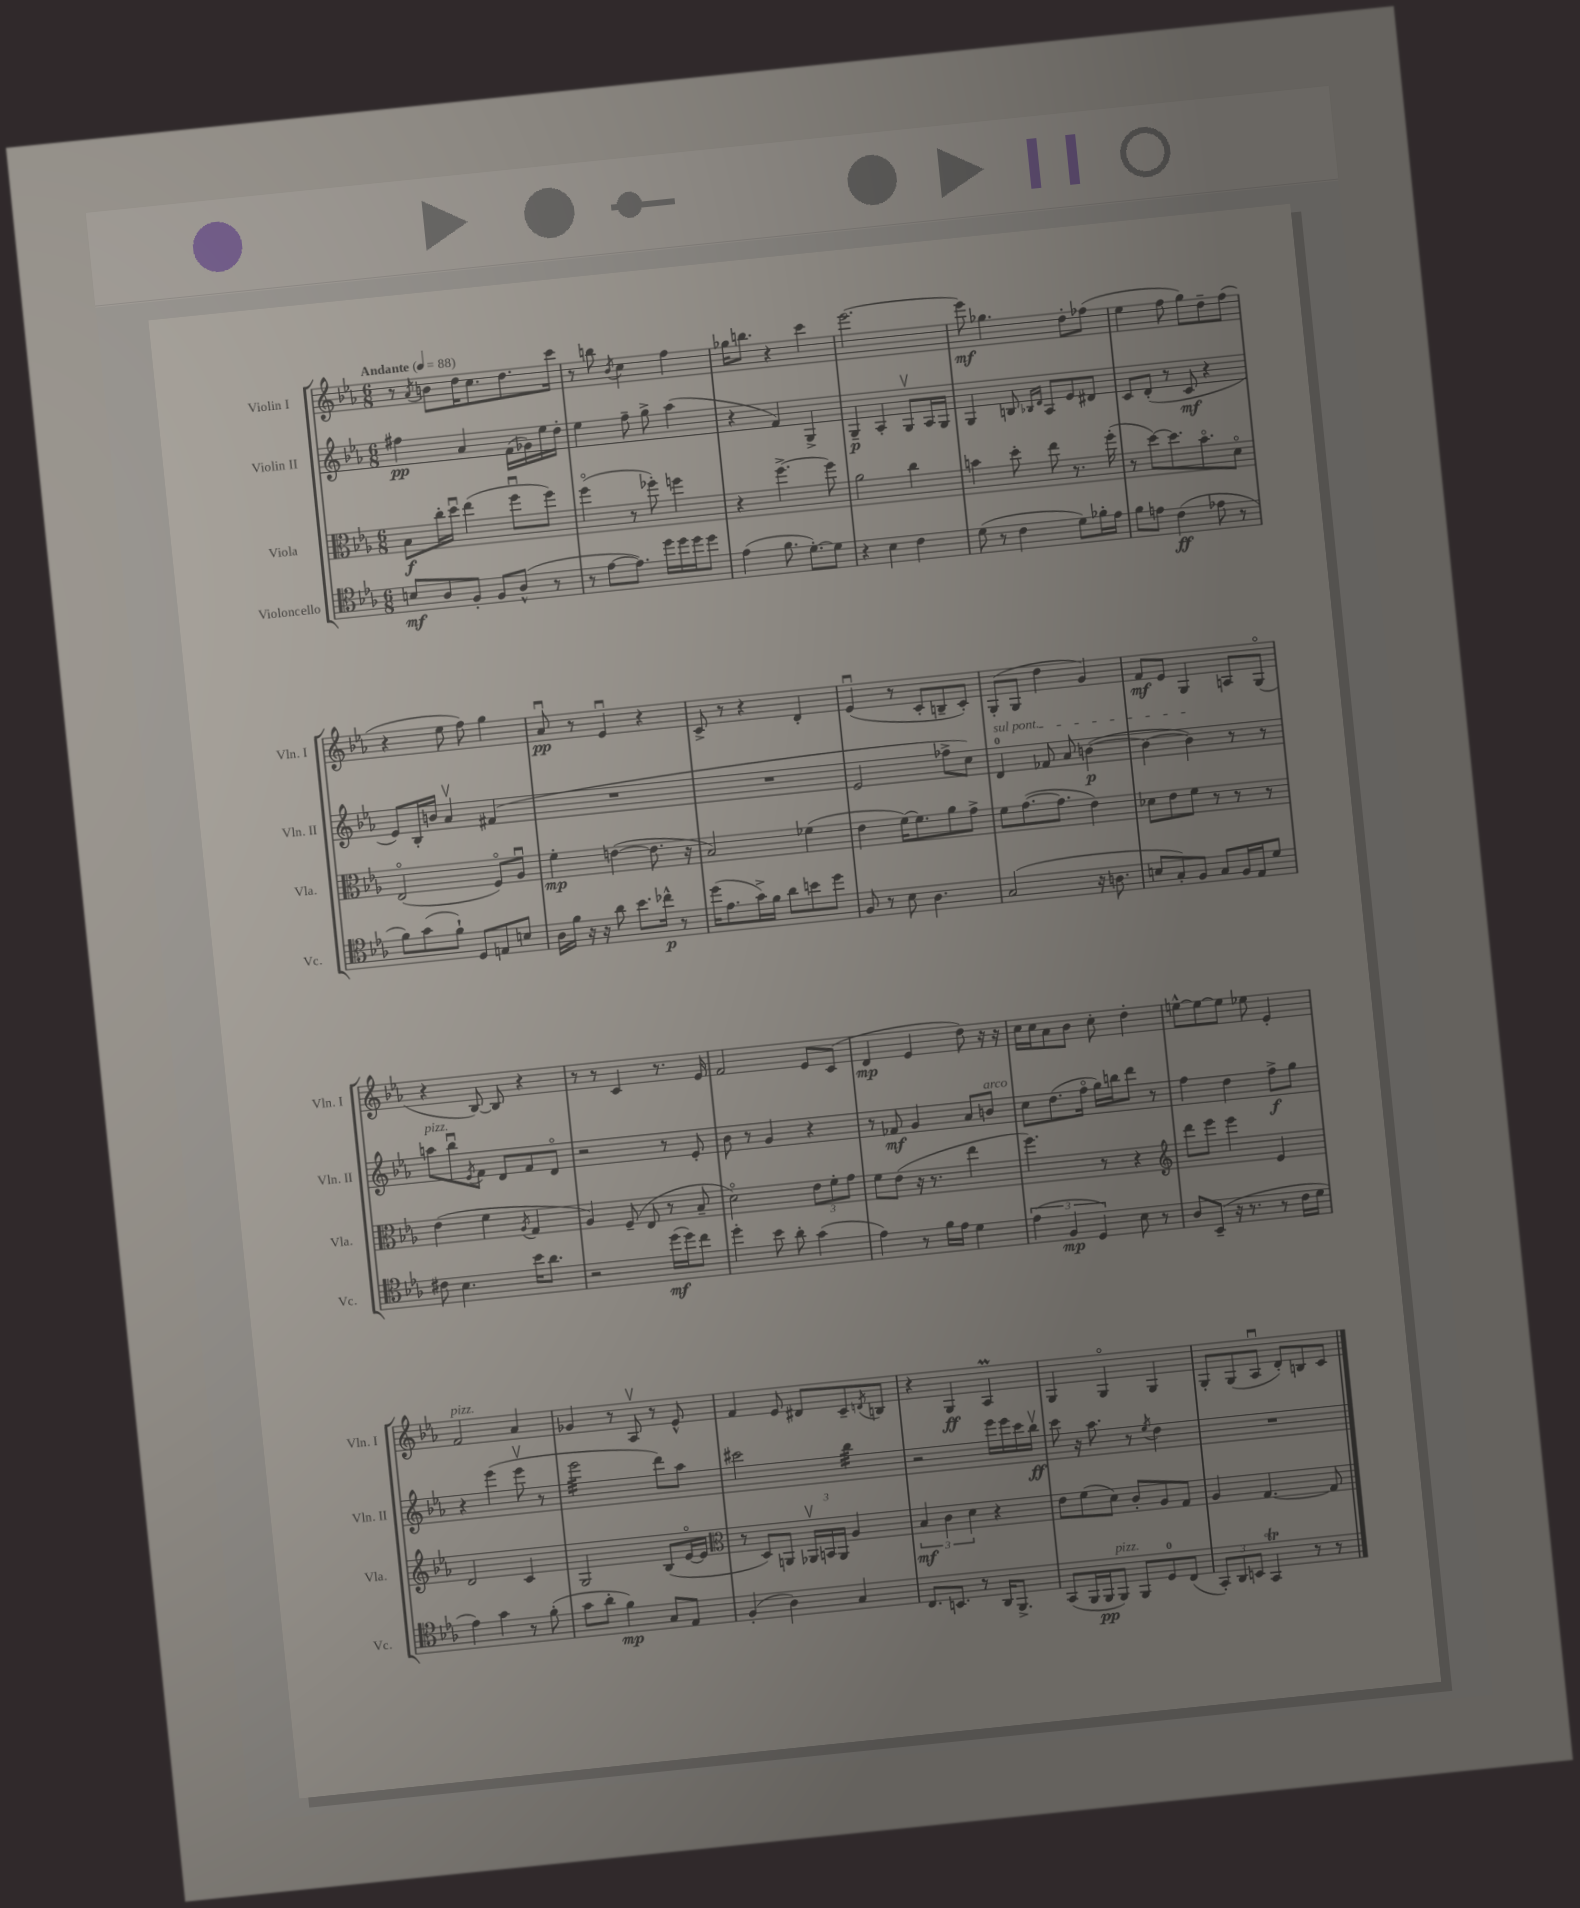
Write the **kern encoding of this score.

**kern	**dynam	**kern	**dynam	**kern	**dynam	**kern	**dynam
*part4	*part4	*part3	*part3	*part2	*part2	*part1	*part1
*staff4	*staff4	*staff3	*staff3	*staff2	*staff2	*staff1	*staff1
*I"Violoncello	*	*I"Viola	*	*I"Violin II	*	*I"Violin I	*
*I'Vc.	*	*I'Vla.	*	*I'Vln. II	*	*I'Vln. I	*
*clefC4	*	*clefC3	*	*clefG2	*	*clefG2	*
*k[b-e-a-]	*	*k[b-e-a-]	*	*k[b-e-a-]	*	*k[b-e-a-]	*
*M6/8	*	*M6/8	*	*M6/8	*	*M6/8	*
*MM88	*	*MM88	*	*MM88	*	*MM88	*
=1	=1	=1	=1	=1	=1	=1	=1
!	!	!	!	!	!	!LO:TX:a:B:t=Andante	!
8Bn/L	mf	8B-\L	f	4ff#X\	pp	8r	.
.	.	.	.	.	.	8qa-/	.
8A-/	.	16cc'\L	.	.	.	8bn\L	.
.	.	16ddu\JJ	.	.	.	.	.
8F'/J	.	(4ee-\	.	4a-/	.	16dd\K	.
.	.	.	.	.	.	8.cc\	.
8F/L	.	.	.	.	.	.	.
(8A-^^/J	.	8ffu\L	.	(16f\LL	.	8.dd\	.
.	.	.	.	16g-X\)	.	.	.
8r	.	8ff\J)	.	16ee-\	.	.	.
.	.	.	.	16dd'\JJ	.	16ccc\Jk	.
=2	=2	=2	=2	=2	=2	=2	=2
8r	.	(4ff\	.	4ee-\	.	8r	.
[8e-\L	.	.	.	.	.	8bbn\	.
.	.	.	.	.	.	8qb-/	.
8.e-\J])	.	8r	.	8ff~\	.	4cc\	.
.	.	8ff-X'\)	.	8gg^\	.	.	.
16dd\LL	.	.	.	.	.	.	.
16dd\	.	4ffn\	.	(4aa-\	.	4ff\	.
16dd\J	.	.	.	.	.	.	.
8dd\J	.	.	.	.	.	.	.
=3	=3	=3	=3	=3	=3	=3	=3
(4e-\	.	4r	.	4r	.	16gg-X\KL	.
.	.	.	.	.	.	8.bbn\J	.
8.f\	.	[4.ff^\	.	4f/)	.	4r	.
[8.d'\L)	.	.	.	.	.	.	.
.	.	.	.	4G^/	.	4ccc\	.
8d\J]	.	8ff\]	.	.	.	.	.
=4	=4	=4	=4	=4	=4	=4	=4
4r	.	2a-\	.	4G~/	p	[2.eee-\	.
4B-\	.	.	.	4A-'/	.	.	.
4c\	.	4cc\	.	8Gv/L	.	.	.
.	.	.	.	16A-/L	.	.	.
.	.	.	.	16G/JJ	.	.	.
=5	=5	=5	=5	=5	=5	=5	=5
(8d\	.	4bn\	.	4G/	.	8eee-\]	mf
8r	.	.	.	.	.	4.gg-X\	.
4c\	.	8dd'\	.	8Bn/	.	.	.
.	.	.	.	16qqB-X/LL	.	.	.
.	.	.	.	16qqd/JJ	.	.	.
.	.	8ee-\	.	8A-/L	.	.	.
8d\L)	.	8.r	.	8e-/	.	8dd'\L	.
16f-X'\L	.	.	.	8d#X/J	.	(8ff-X\J	.
16e-\JJ	.	(16ff'\	.	.	.	.	.
=6	=6	=6	=6	=6	=6	=6	=6
8f\L	.	8r	.	8c/L	.	4ee-\	.
8en\J	.	[8dd\L)	.	(8d'/J	.	.	.
(4c\	ff	8.dd\]	.	8r	.	8ff\	.
.	.	.	.	8c/	mf	8gg\L)	.
.	.	8.b-\	.	.	.	.	.
8e-X\	.	.	.	4r	.	8dd~\	.
8r	.	8d\J	.	.	.	(8ff\J	.
!!LO:LB:g=z
=7	=7	=7	=7	=7	=7	=7	=7
8f\L)	.	(2E-/	.	8e-/L)	.	4r	.
(8g\	.	.	.	16B-'/L	.	.	.
.	.	.	.	16bn/JJ	.	.	.
8f`\J)	.	.	.	4a-v/	.	8ee-\	.
8D/L	.	.	.	.	.	8ff\)	.
8En/	.	8F/L)	.	(4f#X/	.	4gg\	.
8Bn/J	.	8A-u/J	.	.	.	.	.
=8	=8	=8	=8	=8	=8	=8	=8
16A-\LL	.	4f'\	mp	2.r	.	8a-u/	pp
16f\JJ	.	.	.	.	.	.	.
16r	.	.	.	.	.	8r	.
16r	.	.	.	.	.	.	.
8a-\	.	([4en\	.	.	.	4e-u/	.
8.b-\L	.	.	.	.	.	.	.
.	.	8.e\]	.	.	.	4r	.
16cc-X^^\Jk	p	.	.	.	.	.	.
8r	.	.	.	.	.	.	.
.	.	16r	.	.	.	.	.
=9	=9	=9	=9	=9	=9	=9	=9
(16dd\KL	.	2B-/)	.	2.r	.	8c^/	.
8.e-\	.	.	.	.	.	.	.
.	.	.	.	.	.	8r	.
16g^\L)	.	.	.	.	.	4r	.
16f\JJ	.	.	.	.	.	.	.
8a-\L	.	.	.	.	.	.	.
8bn\	.	(4f-X\	.	.	.	4d'/	.
8dd\J	.	.	.	.	.	.	.
=10	=10	=10	=10	=10	=10	=10	=10
8F/	.	4e-\	.	2e-/	.	(4e-u/	.
8r	.	.	.	.	.	.	.
8B-\	.	[16f\KL)	.	.	.	8r	.
.	.	8.f\]	.	.	.	.	.
4.A-\	.	.	.	.	.	8c'/L	.
.	.	8a-\	.	8ff-X^\L	.	8Bn~/	.
.	.	8g^\J	.	8cc\J)	.	8c'/J)	.
=11	=11	=11	=11	=11	=11	=11	=11
!	!	!	!	!LO:TX:a:i:t=sul pont.	!	!	!
(2G/	.	8f\L	.	4d/	.	(8G'/L	.
.	.	([8.g\	.	.	.	8G/J	.
.	.	.	.	8f-X/	.	4dd\	.
.	.	8.g\J]	.	.	.	.	.
.	.	.	.	8a-/	.	.	.
16r	.	4e-\)	.	([4bn\	p	4g/)	.
8.An\	.	.	.	.	.	.	.
=12	=12	=12	=12	=12	=12	=12	=12
8Bn/L	.	8d-X\L	.	4b\_	.	8f/L	mf
8G'/)	.	8e-\	.	.	.	8e-/J	.
8F/J	.	8f\J	.	4b\])	.	4G/	.
8G/L	.	8r	.	.	.	.	.
16F/L	.	8r	.	8r	.	8An/L	.
16E-/J	.	.	.	.	.	.	.
8d/J	.	8r	.	8r	.	(8G/J	.
!!LO:LB:g=z
=13	=13	=13	=13	=13	=13	=13	=13
!	!	!	!	!LO:TX:a:i:t=pizz.	!	!	!
8c#X\	.	(4e-\	.	8aan\L	.	4r	.
4.B-\	.	.	.	8bb-u\	.	.	.
.	.	.	.	8qe-/	.	.	.
.	.	4f\	.	8f\J	.	[8B-/)	.
.	.	.	.	8d/L	.	8B-/]	.
.	.	8qA-/	.	.	.	.	.
16b-\KL	.	4G/	.	8f/	.	4r	.
8.a-\J	.	.	.	.	.	.	.
.	.	.	.	8d/J	.	.	.
=14	=14	=14	=14	=14	=14	=14	=14
2r	.	4A-/)	.	2r	.	8r	.
.	.	.	.	.	.	8r	.
.	.	(8F~/	.	.	.	4c/	.
.	.	8E-/	.	.	.	.	.
(16dd\LL	mf	8r	.	8r	.	8.r	.
16dd\J)	.	.	.	.	.	.	.
8cc\J	.	8B-~/	.	8e-'/	.	.	.
.	.	.	.	.	.	16e-/	.
=15	=15	=15	=15	=15	=15	=15	=15
4dd'\	.	2d\)	.	8b-\	.	2f/	.
.	.	.	.	8r	.	.	.
8b-\	.	.	.	4g/	.	.	.
8a-'\	.	.	.	.	.	.	.
(4g\	.	12e-\L	.	4r	.	8e-/L	.
.	.	12f'\	.	.	.	.	.
.	.	.	.	.	.	(8c/J	.
.	.	12g\J	.	.	.	.	.
=16	=16	=16	=16	=16	=16	=16	=16
4e-\)	.	8f\L	.	8r	.	4d/	mp
.	.	(8e-\J	.	8f-X/	mf	.	.
8r	.	16r	.	4g/	.	4e-/	.
.	.	8.r	.	.	.	.	.
16f\LL	.	.	.	.	.	.	.
16e-\JJ	.	.	.	.	.	.	.
4d\	.	4ee-\	.	8a-/L	.	8dd\)	.
!	!	!	!	!LO:TX:a:i:t=arco	!	!	!
.	.	.	.	8bn/J	.	16r	.
.	.	.	.	.	.	16r	.
=17	=17	=17	=17	=17	=17	=17	=17
(6e-\	.	4.ff\)	.	8cc\L	.	16cc\LL	.
.	.	.	.	.	.	16cc\J	.
.	.	.	.	(8.dd\	.	8a-\	.
6F/	mp	.	.	.	.	.	.
.	.	.	.	.	.	8b-\J	.
.	.	.	.	16ff\Jk	.	.	.
6D/)	.	.	.	.	.	.	.
.	.	8r	.	16gg\LL)	.	8cc'\	.
.	.	.	.	16bbn\J	.	.	.
8B-\	.	4r	.	8ddd\J	.	4dd'\	.
8r	.	.	.	8r	.	.	.
=18	=18	=18	=18	=18	=18	=18	=18
*	*	*clefG2	*	*	*	*	*
8A-/L	.	8ddd\L	.	4ff\	.	[8een^^\L	.
(8BB-~/J	.	8eee-\J	.	.	.	8ee\_	.
16r	.	4eee-\	.	4dd\	.	8ee\J]	.
8.r	.	.	.	.	.	.	.
.	.	.	.	.	.	8ee-X\	.
8r	.	4e-/	.	8ff^\L	f	4e-'/	.
16c\LL	.	.	.	8gg\J	.	.	.
16d\JJ	.	.	.	.	.	.	.
!!LO:LB:g=z
=19	=19	=19	=19	=19	=19	=19	=19
!	!	!	!	!	!	!LO:TX:a:i:t=pizz.	!
4e-\)	.	2d/	.	4r	.	2f/	.
4g\	.	.	.	(4eee-\	.	.	.
8r	.	4c/	.	8eee-v\	.	4a-/	.
(8f'\	.	.	.	8r	.	.	.
=20	=20	=20	=20	=20	=20	=20	=20
*	*	*	*	*tremolo	*	*	*
8g\L	.	2G/	.	32eee-\LLL	.	4g-X/	.
.	.	.	.	32eee-\	.	.	.
.	.	.	.	32eee-\	.	.	.
.	.	.	.	32eee-\	.	.	.
8a-'\J	.	.	.	32eee-\	.	.	.
.	.	.	.	32eee-\	.	.	.
.	.	.	.	32eee-\	.	.	.
.	.	.	.	32eee-\	.	.	.
4f\)	mp	.	.	32eee-\	.	8r	.
.	.	.	.	32eee-\	.	.	.
.	.	.	.	32eee-\	.	.	.
.	.	.	.	32eee-\	.	.	.
.	.	.	.	32eee-\	.	8A-v/	.
.	.	.	.	32eee-\	.	.	.
.	.	.	.	32eee-\	.	.	.
.	.	.	.	32eee-\JJJ	.	.	.
*	*	*	*	*Xtremolo	*	*	*
8G/L	.	(8B-/L	.	8ddd\L)	.	8r	.
8E-/J	.	[16e-/L	.	8aa-\J	.	8e-^^/	.
.	.	16e-/JJ]	.	.	.	.	.
=21	=21	=21	=21	=21	=21	=21	=21
*	*	*clefC3	*	*	*	*	*
(4F'/	.	8r	.	2ccc#X\	.	4f/	.
.	.	8D/L)	.	.	.	.	.
4A-\)	.	8AAn/J	.	.	.	8e-/	.
.	.	24AA-Xv/LL	.	.	.	8d#X/L	.
.	.	24BBn/	.	.	.	.	.
.	.	24AA-/JJ	.	.	.	.	.
*	*	*	*	*tremolo	*	*	*
4G/	.	4A-/	.	32bb-\LLL	.	8c~/	.
.	.	.	.	32bb-\	.	.	.
.	.	.	.	32bb-\	.	.	.
.	.	.	.	32bb-\	.	.	.
.	.	.	.	.	.	8qdn/	.
.	.	.	.	32bb-\	.	8Bn/J	.
.	.	.	.	32bb-\	.	.	.
.	.	.	.	32bb-\	.	.	.
.	.	.	.	32bb-\JJJ	.	.	.
*	*	*	*	*Xtremolo	*	*	*
=22	=22	=22	=22	=22	=22	=22	=22
8.C/L	.	6B-/	mf	2r	.	4r	.
.	.	6c\	.	.	.	.	.
8.BBn/J	.	.	.	.	.	.	.
.	.	.	.	.	.	4G/	ff
.	.	6d\	.	.	.	.	.
8r	.	.	.	.	.	.	.
16AA-/KL	.	4r	.	16eee-\LL	.	4A-M/	.
8.FF^/J	.	.	.	16eee-\	.	.	.
.	.	.	.	16ccc\	.	.	.
.	.	.	.	16bb-v\JJ	ff	.	.
=23	=23	=23	=23	=23	=23	=23	=23
(8GG/L	.	8e-\L	.	8ccc\	.	4G/	.
16FF/L	.	(8f\	.	16r	.	.	.
16FF/J	pp	.	.	8.aa-\	.	.	.
!LO:TX:a:i:t=pizz.	!	!	!	!	!	!	!
8FF/J)	.	8d\J)	.	.	.	4G/	.
8FF/L	.	8c'/L	.	8r	.	.	.
.	.	.	.	8qee-/	.	.	.
8D/	.	8A-/	.	4dd\	.	4G/	.
(8C/J	.	8G/J	.	.	.	.	.
=24	=24	=24	=24	=24	=24	=24	=24
12GG'/L)	.	4A-/	.	2.r	.	8G'/L	.
12AA-/	.	.	.	.	.	.	.
.	.	.	.	.	.	(8G/	.
12BBn/J	.	.	.	.	.	.	.
4GGt/	.	[4.G/	.	.	.	8A-u/J	.
.	.	.	.	.	.	8d'/L)	.
8r	.	.	.	.	.	8Bn/	.
8r	.	8G/]	.	.	.	8c/J	.
==	==	==	==	==	==	==	==
*-	*-	*-	*-	*-	*-	*-	*-
